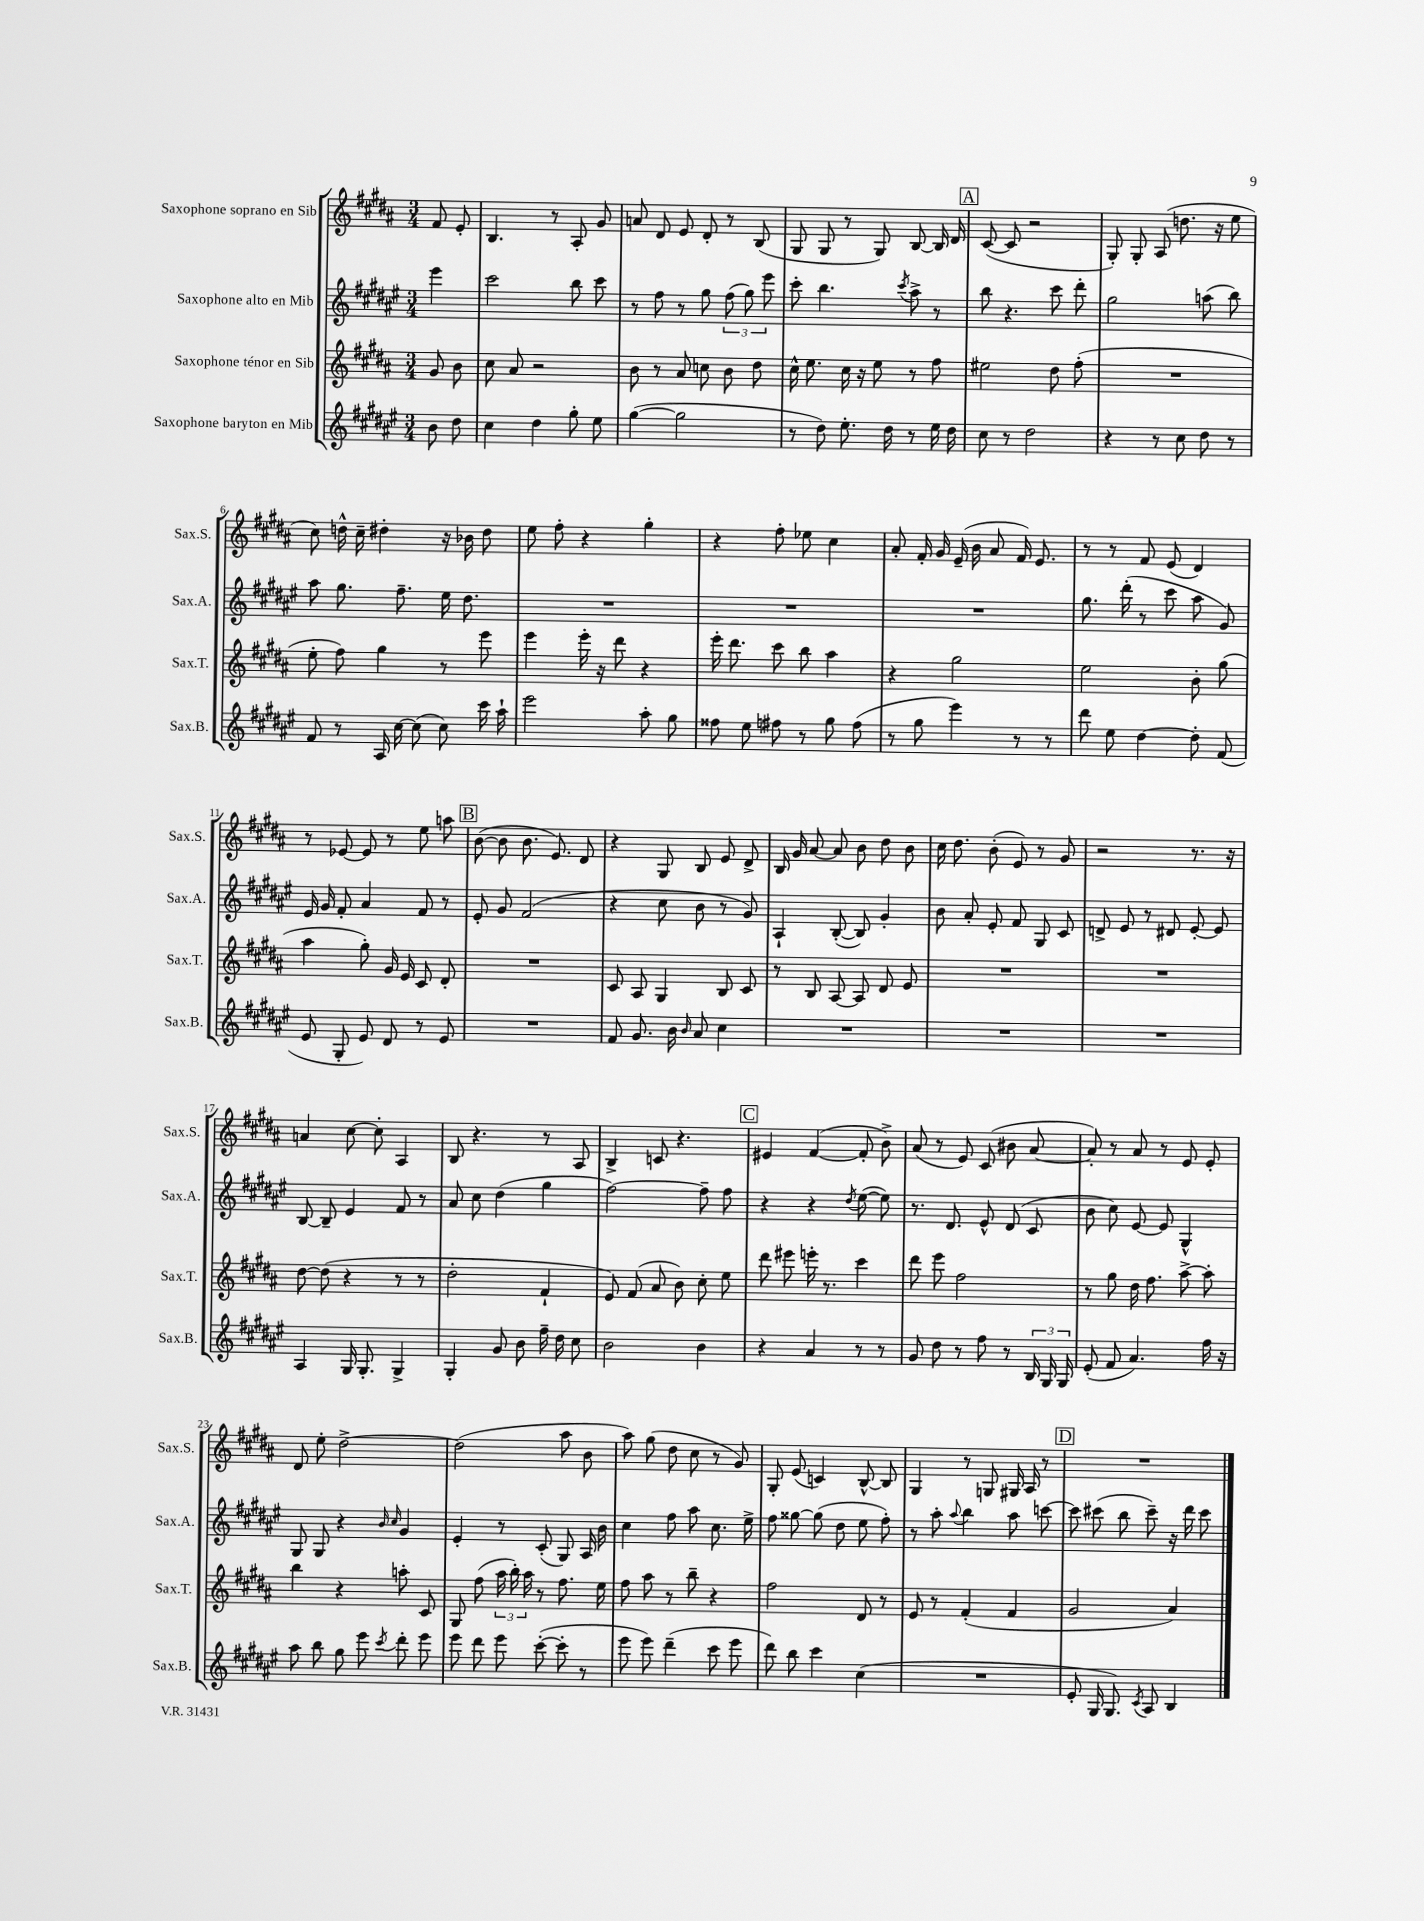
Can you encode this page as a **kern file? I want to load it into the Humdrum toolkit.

**kern	**kern	**kern	**kern
*staff4	*staff3	*staff2	*staff1
*clefG2	*clefG2	*clefG2	*clefG2
*k[f#c#g#d#a#e#]	*k[f#c#g#d#a#]	*k[f#c#g#d#a#e#]	*k[f#c#g#d#a#]
*M3/4	*M3/4	*M3/4	*M3/4
8b	8g#	4eee#	8f#
8dd#	8b	.	8e'
=	=	=	=
4cc#	8cc#	2ccc#	4.B
.	8a#	.	.
4dd#	2r	.	.
.	.	.	8r
8gg#'	.	8bb	8A#'
8ee#	.	8ccc#	8g#
=	=	=	=
([4gg#	8b	8r	8a
.	8r	8ff#	8d#
2gg#]	8a#	8r	8e
.	8cc	8gg#	8d#'
.	8b	(12ff#	8r
.	.	12gg#)	.
.	8dd#	.	(8B
.	.	12eee#	.
=	=	=	=
8r	16cc#^^	8ccc#'	8G#
.	8.ee	.	.
8dd#)	.	4.bb	8G#
8.ee#'	16cc#	.	8r
.	16r	.	.
.	8ee	.	8G#)
16dd#	.	.	.
.	.	8qccc#	.
8r	8r	8aa#^	[8B
16ee#	8ff#	8r	16B]
16dd#	.	.	16d#
=	=	=	=
8cc#	2ee#	8bb	([8c#
8r	.	4.r	8c#]
2dd#	.	.	2r
.	8dd#	8ccc#	.
.	(8ff#'	8ddd#'	.
=	=	=	=
4r	2.r	2gg#	8G#')
.	.	.	8G#'
8r	.	.	(8A#
8cc#	.	.	8.dd
8dd#	.	(8aa	.
.	.	.	16r
8r	.	8bb)	8ee
=	=	=	=
8f#	8ee'	8aa#	8cc#)
8r	8ff#)	8.gg#	16dd^^
.	.	.	16cc#~
16A#	4gg#	.	4dd#'
[16cc#	.	8.ff#~	.
(8cc#]	.	.	.
8cc#)	8r	16ee#	16r
.	.	8.dd#	16b-
16ccc#	8eee	.	8dd#
16aa#`	.	.	.
=	=	=	=
2eee#	4eee	2.r	8ee
.	.	.	8ff#'
.	16eee'	.	4r
.	16r	.	.
.	8ddd#	.	.
8aa#'	4r	.	4gg#'
8gg#	.	.	.
=	=	=	=
8ff##	16eee'	2.r	4r
.	8.ddd#	.	.
8ee#	.	.	.
8ff#	8ccc#	.	8ff#'
8r	8bb	.	8ee-
8gg#	4aa#	.	4cc#
(8ff#	.	.	.
=	=	=	=
8r	4r	2.r	8a#'
8gg#	.	.	16f#'
.	.	.	16g#
4eee#)	2gg#	.	(16e~
.	.	.	16b
.	.	.	8a#
8r	.	.	16f#)
.	.	.	8.e
8r	.	.	.
=	=	=	=
8ddd#	2ee	8.gg#	8r
8ee#	.	.	8r
.	.	(16ddd#'	.
[4dd#	.	8r	8f#
.	.	8ccc#	(8e
8dd#']	8b'	8aa#	4d#)
(8f#	(8gg#	8g#)	.
=	=	=	=
8e#	4aa#	16e#	8r
.	.	16g#	.
8G#'	.	8f#'	[8e-
8e#)	8gg#')	4a#	8e-]
8d#	16g#	.	8r
.	16e	.	.
8r	8c#	8f#	8ee
8e#	8d#'	8r	8aa
=	=	=	=
2.r	2.r	8e#'	([8b
.	.	8g#	8b]
.	.	(2f#	8.b
.	.	.	8.e)
.	.	.	8d#
=	=	=	=
8f#	8c#	4r	4r
8.g#	8A#	.	.
.	4G#	8cc#	8G#
16b	.	.	.
16qqb	.	.	.
8a#	.	8b	8B
4cc#	8B	8r	8e
.	8c#	8g#)	8d#^
=	=	=	=
2.r	8r	4A#`	16B
.	.	.	16g#
.	8B	.	[8a#
.	[8A#	([8B'	8a#]
.	8A#]	8B])	8b
.	8d#	4g#'	8dd#
.	8e	.	8b
=	=	=	=
2.r	2.r	8b	16cc#
.	.	.	8.dd#
.	.	8a#'	.
.	.	8e#'	(8b'
.	.	8f#	8e)
.	.	8G#	8r
.	.	8c#	8g#
=	=	=	=
2.r	2.r	8d^	2r
.	.	8e#	.
.	.	8r	.
.	.	8d#	.
.	.	[8e#'	8.r
.	.	8e#]	.
.	.	.	16r
=	=	=	=
4A#	[8dd#	[8B	4a
.	(8dd#]	8B~]	.
16G#	4r	4e#	[8cc#
8.G#'	.	.	.
.	.	.	8cc#']
4G#^	8r	8f#	4A#
.	8r	8r	.
=	=	=	=
4G#'	2dd#'	8a#	8B
.	.	8cc#	4.r
8g#	.	(4dd#	.
8b	.	.	.
16ff#~	4f#`	4gg#	8r
16dd#	.	.	.
8cc#	.	.	8A#
=	=	=	=
2b	8e)	[2ff#)	4B^
.	(8f#	.	.
.	8a#	.	8c
.	8b)	.	4.r
4b	8cc#'	8ff#~]	.
.	8ee	8ff#	.
=	=	=	=
4r	8ddd#	4r	4e#
.	8eee#	.	.
4a#	16eee'	4r	([4f#
.	8.r	.	.
.	.	8qdd#	.
8r	4ccc#	([8ee#	8f#']
8r	.	8ee#])	8b^)
=	=	=	=
8g#	8ddd#	8.r	(8a#
8dd#	8eee	.	8r
.	.	8.d#	.
8r	2ff#	.	8e)
8ff#	.	8e#^^	(8c#
8r	.	(8d#	8b#
24B	.	8c#	[8a#
24G#	.	.	.
24G#	.	.	.
=	=	=	=
(8e#'	8r	8b	8a#'])
8f#	8gg#	8cc#)	8r
4.a#)	16dd#	[8e#	8a#
.	8.ff#	.	.
.	.	8e#]	8r
.	[8aa#^	4G#^^	8e
16ff#	8aa#']	.	8e'
16r	.	.	.
=	=	=	=
8aa#	4bb	8G#	8d#
8bb	.	8G#	8ee'
8gg#	4r	4r	[2dd#^
8eee#	.	.	.
.	.	16qqb	.
8qccc#	.	16qqcc#	.
8ddd#'	8aa'	4g#	.
8eee#	8c#	.	.
=	=	=	=
8eee#	8G#	4e#'	(2dd#]
8ddd#	(8ff#	.	.
8eee#	24aa#	8r	.
.	24bb')	.	.
.	24aa#	.	.
([8ccc#'	8r	(8c#'	.
8ccc#']	8.ff#	8G#)	8aa#
8r	.	16A#	8b
.	16ee	16b	.
=	=	=	=
8eee#	8ff#	4cc#	8aa#)
8eee#)	8aa#	.	(8gg#
(4ddd#~	8r	8ff#	8dd#
.	8bb~	8aa#	8cc#
8ccc#	4r	8.cc#	8r
8eee#	.	.	8g#)
.	.	16ee#^	.
=	=	=	=
8ddd#)	2ff#	8ff#	8G#'
8bb	.	[8gg##	(8e
4ccc#	.	(8gg##]	4c)
.	.	8dd#	.
(4cc#	8d#	8ee#	[8B^^
.	8r	8ff#')	8B]
=	=	=	=
2.r	8e	8r	4G#
.	8r	8aa#'	.
.	.	8qqaa#	.
.	(4f#'	4bb	8r
.	.	.	8G
.	4f#	8aa#	16G#
.	.	.	16A#
.	.	[8ccc	8r
=	=	=	=
8e#'	2g#	8ccc]	2.r
16G#	.	(8ccc#	.
8.G#)	.	.	.
.	.	8bb	.
8qc#	.	.	.
8A#	.	8ccc#~)	.
4B	4a#)	16r	.
.	.	16ddd#	.
.	.	8ccc#	.
==	==	==	==
*-	*-	*-	*-
